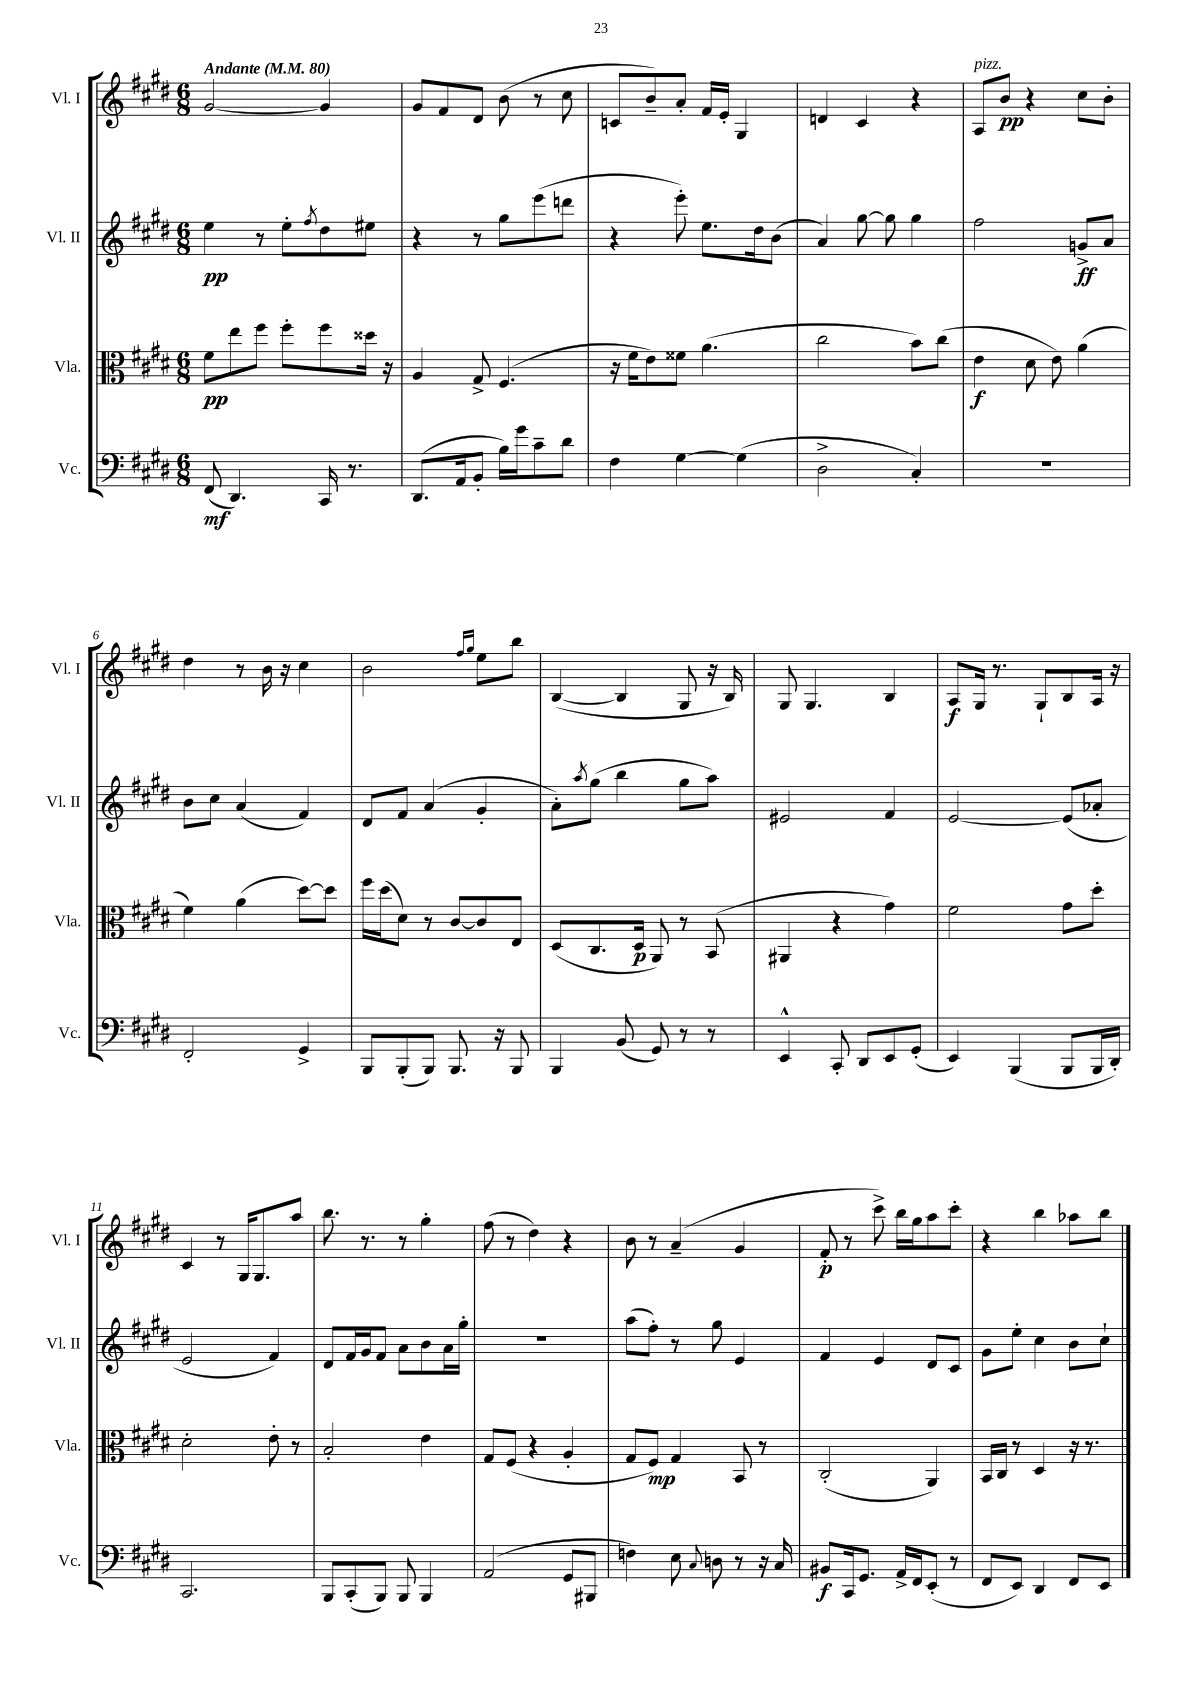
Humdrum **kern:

**kern	**kern	**kern	**kern
*staff4	*staff3	*staff2	*staff1
*clefF4	*clefC3	*clefG2	*clefG2
*k[f#c#g#d#]	*k[f#c#g#d#]	*k[f#c#g#d#]	*k[f#c#g#d#]
*M6/8	*M6/8	*M6/8	*M6/8
*MM80	*MM80	*MM80	*MM80
(8FF#	8f#	4ee	[2g#
4.DD#)	8ee	.	.
.	8ff#	8r	.
.	8ff#'	8ee'	.
.	.	8qff#	.
16CC#	8ff#	8dd#	4g#]
8.r	.	.	.
.	16dd##	8ee#	.
.	16r	.	.
=	=	=	=
(8.DD#	4A	4r	8g#
.	.	.	8f#
16AA	.	.	.
8BB'	8G#^	8r	8d#
16B)	(4.F#	8gg#	(8b
16g#	.	.	.
8c#~	.	(8eee	8r
8d#	.	8ddd	8cc#
=	=	=	=
4F#	16r	4r	8c
.	16f#	.	.
.	8e)	.	8b~)
[4G#	8f##	8eee')	8a'
.	(4.a	8.ee	16f#
.	.	.	16e'
(4G#]	.	.	4G#
.	.	16dd#	.
.	.	(8b	.
=	=	=	=
2D#^	2cc#	4a)	4d
.	.	[8gg#	4c#
.	.	8gg#]	.
4C#')	8b)	4gg#	4r
.	(8cc#	.	.
=	=	=	=
2.r	4e	2ff#	8A
.	.	.	8b
.	8d#	.	4r
.	8e)	.	.
.	(4a	8g^	8cc#
.	.	8a	8b'
=	=	=	=
2FF#'	4f#)	8b	4dd#
.	.	8cc#	.
.	(4a	(4a	8r
.	.	.	16b
.	.	.	16r
4GG#^	[8dd#)	4f#)	4cc#
.	8dd#]	.	.
=	=	=	=
8BBB	16ff#	8d#	2b
.	(16dd#	.	.
(8BBB'	8d#)	8f#	.
8BBB)	8r	(4a	.
8.BBB	[8c#	.	.
.	.	.	16qqff#
.	.	.	16qqgg#
.	8c#]	4g#'	8ee
16r	.	.	.
8BBB	8E	.	8bb
=	=	=	=
4BBB	(8D#	8a')	([4B
.	.	8qaa	.
.	8.C#	(8gg#	.
(8BB	.	4bb	4B]
.	16D#	.	.
8GG#)	8AA)	.	.
8r	8r	8gg#	8G#
8r	(8BB	8aa)	16r
.	.	.	16B)
=	=	=	=
4EE^^	4AA#	2e#	8G#
.	.	.	4.G#
8CC#'	4r	.	.
8DD#	.	.	.
8EE	4g#)	4f#	4B
(8GG#'	.	.	.
=	=	=	=
4EE)	2f#	[2e	8A
.	.	.	16G#
.	.	.	8.r
(4BBB	.	.	.
.	.	.	8G#`
8BBB	8g#	(8e]	8B
16BBB	8dd#'	8a-'	16A
16DD#')	.	.	16r
=	=	=	=
2.CC#	2d#'	2e	4c#
.	.	.	8r
.	.	.	16G#
.	.	.	8.G#
.	8e'	4f#)	.
.	8r	.	8aa
=	=	=	=
8BBB	2B'	8d#	8.bb
(8CC#'	.	16f#	.
.	.	16g#	8.r
8BBB)	.	8f#	.
8BBB	.	8a	8r
4BBB	4e	8b	4gg#'
.	.	16a	.
.	.	16gg#'	.
=	=	=	=
(2AA	8G#	2.r	(8ff#
.	(8F#	.	8r
.	4r	.	4dd#)
8GG#	4A'	.	4r
8BBB#	.	.	.
=	=	=	=
4F)	8G#	(8aa	8b
.	8F#)	8ff#')	8r
8E	4G#	8r	(4a~
8qqC#	.	.	.
8D	.	8gg#	.
8r	8BB	4e	4g#
16r	8r	.	.
16C#	.	.	.
=	=	=	=
8BB#	(2C#'	4f#	8f#'
16CC#	.	.	8r
8.GG#	.	.	.
.	.	4e	8ccc#^)
16AA^	.	.	16bb
16FF#	.	.	16gg#
(8EE'	4AA)	8d#	8aa
8r	.	8c#	8ccc#'
=	=	=	=
8FF#	16BB	8g#	4r
.	16C#	.	.
8EE)	8r	8ee'	.
4DD#	4D#	4cc#	4bb
8FF#	16r	8b	8aa-
.	8.r	.	.
8EE	.	8cc#`	8bb
==	==	==	==
*-	*-	*-	*-
